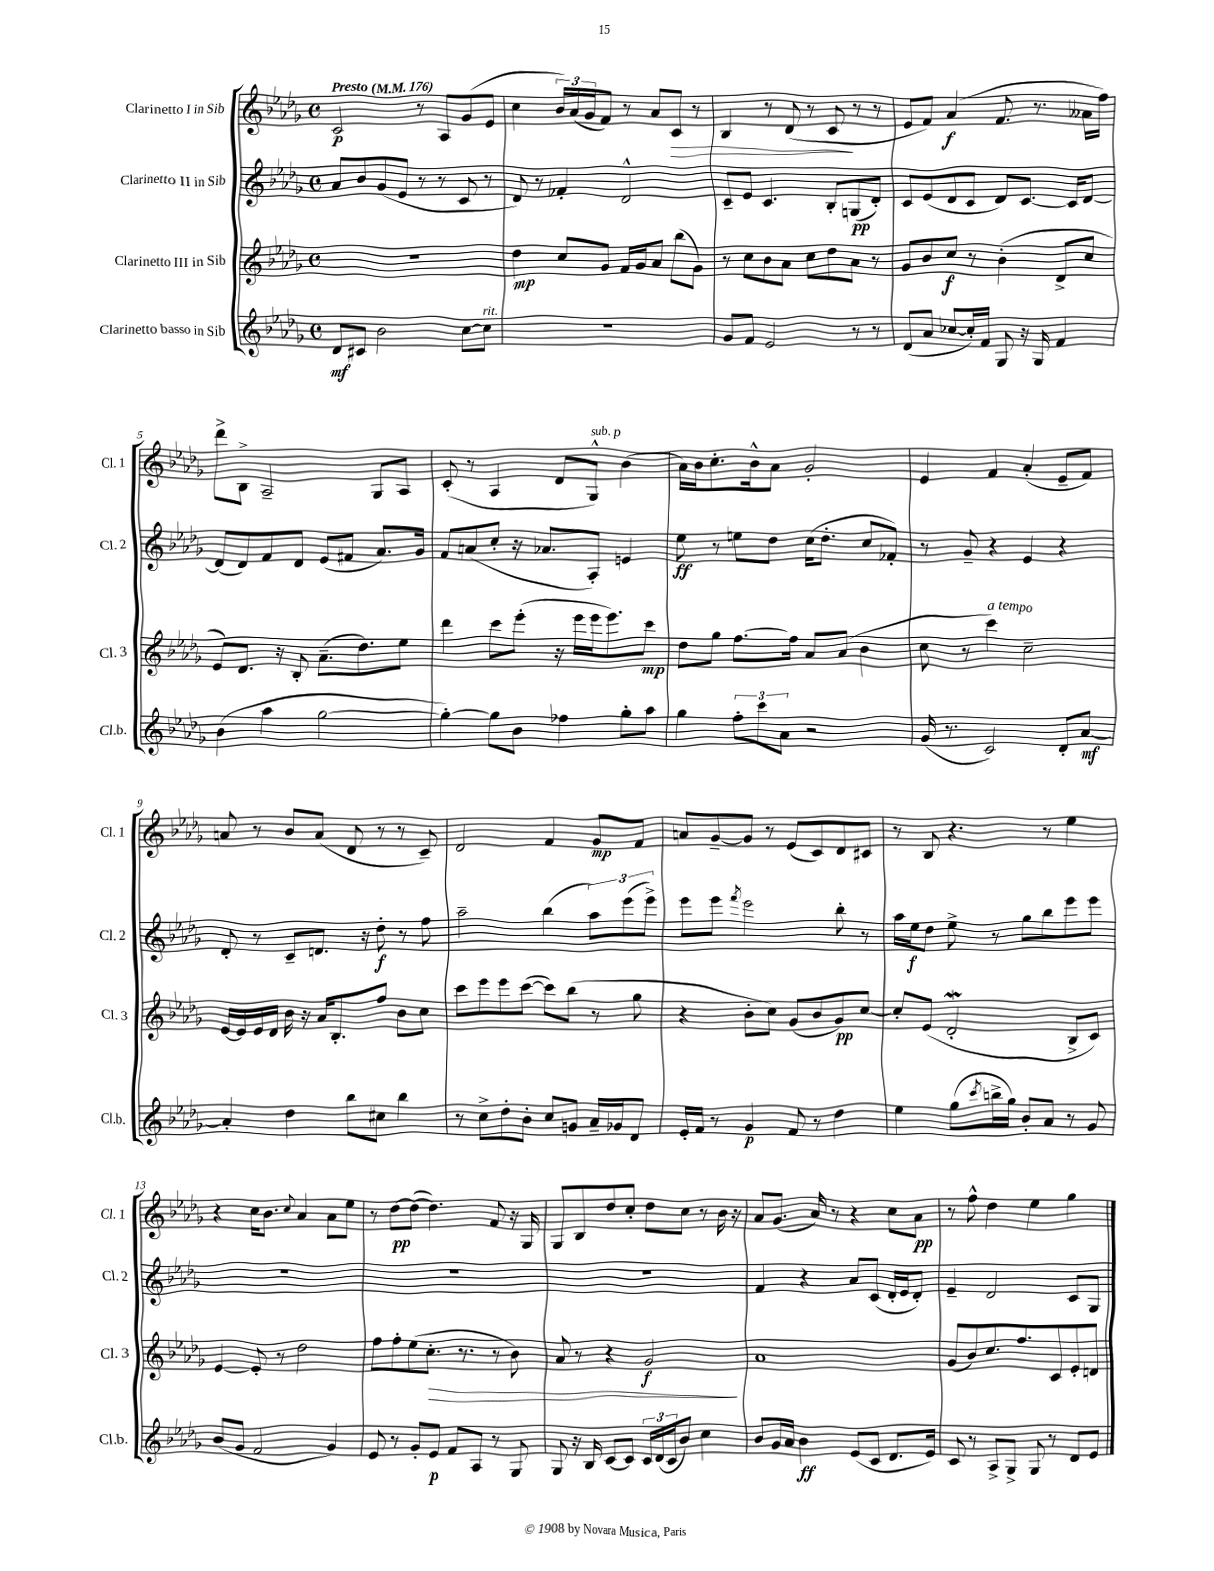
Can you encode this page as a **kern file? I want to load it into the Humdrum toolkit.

**kern	**kern	**kern	**kern
*staff4	*staff3	*staff2	*staff1
*clefG2	*clefG2	*clefG2	*clefG2
*k[b-e-a-d-g-]	*k[b-e-a-d-g-]	*k[b-e-a-d-g-]	*k[b-e-a-d-g-]
*M4/4	*M4/4	*M4/4	*M4/4
*met(c)	*met(c)	*met(c)	*met(c)
*MM176	*MM176	*MM176	*MM176
8d-/L	1r	8a-/L	2c/
8c#/J	.	8b-/	.
2b-\	.	(8g-/	.
.	.	8e-/J	.
.	.	8r	8r
.	.	8r	8A-/L
[8cc\L	.	8c/	(8g-/
8cc\]J	.	8r	8e-/J
=	=	=	=
1r	4dd-\	8d-/)	4cc\
.	.	8r	.
.	8cc/L	4f-'/	24b-/LL)
.	.	.	(24a-/
.	.	.	24g-/J
.	8g-/J	.	8f/J)
.	16f/LL	2d-^^/	8r
.	16g-/J	.	.
.	8a-/J	.	8a-/L
.	(8bb-\L	.	8c/J
.	8g-\J)	.	8r
=	=	=	=
8g-/L	8r	8c~/L	4B-/
8f/J	8cc\L	8e-/J	.
2e-/	8b-\	4.c/	8r
.	8a-\J	.	(8d-/
.	8cc\L	.	8r
.	8dd-\	8B-'/L	8c/
8r	8a-\J	(8G/	8r
8r	8r	8d-'/J)	8r
=	=	=	=
(8d-/L	8g-/L	8c/L	8e-/L
8a-/J	8b-/	(8e-/	8f/J)
[8cc-/L	8cc/J	8d-/	(4a-/
16cc-'/]L)	8r	8c/J	.
16f/JJ	.	.	.
8G-/	(4b-'\	8d-/L)	8.f/
16r	.	[8.c/J	.
16G-/	.	.	8.r
4f/	8d-^/L	.	.
.	.	16c/]LK	.
.	8cc/J	[8d-/J	16a--\LL
.	.	.	16ff\JJ)
=	=	=	=
(4b-\	8e-/L)	(8d-/]L	8ddd-^\L
.	8.d-/J	8d-/)	8B-^\J
4aa-\	.	8f/	2A-~/
.	16r	.	.
.	8B-'/	8d-/J	.
[2gg-\	(8.a-~\L	(8e-/L	.
.	.	8f#/J	.
.	8.dd-\)	.	.
.	.	8.a-/L)	8G-/L
.	8ee-\J	.	8A-/J
.	.	16g-/Jk	.
=	=	=	=
4gg-'\_)	4ddd-\	8f/L	(8c'/
.	.	(8a/	8r
8gg-\]L	8ccc\L	8cc'/J	4A-/
8b-\J	(8eee-'\J	16r	.
.	.	8.a-/L	.
4ff-\	16r	.	8d-/L
.	16eee-\LL	.	.
.	16eee-\J	8A-'/J)	8G-^^/J)
.	8.eee-\)	.	.
8gg-'\L	.	4e/	(4b-\
8aa-\J	8ccc\J	.	.
=	=	=	=
4gg-\	8dd-\L	8ee-\	16a-\LL)
.	.	.	16b-\J
.	8gg-\J	8r	8.cc'\
12ff'\L	[8.ff\L	8ee\L	.
.	.	.	16b-^^\k
12ccc\	.	.	.
.	.	8dd-\J	8a-\J
12a-\J	.	.	.
.	16ff\]Jk	.	.
2r	8a-/L	(16cc\LK	2g-'/
.	.	8.dd-'\J	.
.	(8a-/J	.	.
.	4b-\	8cc/L	.
.	.	8f-'/J)	.
=	=	=	=
(16g-/	8cc\	8r	4e-/
8.r	.	.	.
.	8r	8g-~/	.
2c/)	4ccc\)	4r	4f/
.	2cc~\	4e-/	(4a-'/
8d-'/L	.	4r	8e-~/L
[8a-/J	.	.	8f/J)
=	=	=	=
4a-'/]	[16e-/LL	8d-'/	8a/
.	16e-/]	.	.
.	16e-/	8r	8r
.	16d-/JJ	.	.
4dd-\	16b-\	8c~/L	8b-/L
.	16r	.	.
.	16a-/LK	8.d/J	(8a/J
.	8.B-'/	.	.
8bb-\L	.	.	8d-/
.	.	16r	.
8cc#\J	8ff/J	8dd-'\	8r
4bb-\	8b-\L	8r	8r
.	8cc\J	8ff\	8c~/)
=	=	=	=
8r	8ccc\L	2aa-~\	2d-/
8cc^\L	8eee-\	.	.
8dd-'\	8eee-\	.	.
8b-'\J	([8ccc\J	.	.
8cc/L	8ccc\]L)	(4bb-\	4f/
8g/J	(8bb-\J	.	.
16a-~/LL	8r	12aa-\L)	8g-/L
16g-/J	.	.	.
.	.	(12eee-\	.
8d-/J	8gg-\	.	8f/J
.	.	12eee-^\J)	.
=	=	=	=
16e-'/LL	4r	8eee-\L	8a/L
16f/JJ	.	.	.
8r	.	8eee-\J	[8g-~/
.	.	8qfff/	.
4g-/	8b-'\L	2eee-\	8g-/]J
.	8cc\J)	.	8r
8f/	(8g-/L	.	(8e-/L
8r	8b-/	.	8c/)
4dd-\	8g-/)	8bb-'\	8d-/
.	[8cc/J	8r	8c#/J
=	=	=	=
4ee-\	8cc'/]L	16aa-\LL	8r
.	.	16ee-\J	.
.	(8e-/J	8dd-\J	8B-/
(8gg-\L	2d-'/	8ee-^\	4.r
8qccc/	.	.	.
16bb^\L	.	8r	.
16gg-\JJ)	.	.	.
8b-'/L	.	8gg-\L	.
8a-/J	.	8bb-\	8r
8r	8B-^/L	8eee-\	4ee-\
8g-/	8c/J)	8eee-\J	.
=	=	=	=
(8b-/L	[4e-/	1r	4r
8g-/J	.	.	.
2f/	8e-'/]	.	16cc\LK
.	.	.	8.b-\J
.	8r	.	.
.	.	.	8qqcc/
.	2dd-\	.	4a-/
4g-/)	.	.	8a-\L
.	.	.	8ee-\J
=	=	=	=
8e-/	8ff\L	1r	8r
8r	8ff'\	.	[8dd-\L
8g-'/L	(8ee-\	.	(8dd-\_J
8e-/J	8.cc'\J	.	4.dd-\])
8f/L	.	.	.
.	8.r	.	.
8A-/J	.	.	.
8r	8r	.	8f/
8G-/	8b-\)	.	16r
.	.	.	16G-/
=	=	=	=
8G-/	8a-/	1r	8G-/L
16r	8r	.	8B-/
16B-/	.	.	.
[8c/L	4r	.	8dd-/
8c/]J	.	.	8cc'/J
24c/LL	2g-/	.	8dd-\L
(24d-/	.	.	.
24c/J	.	.	.
8b-/J)	.	.	8cc\J
4cc\	.	.	8r
.	.	.	16b-\
.	.	.	16r
=	=	=	=
8b-/L	1a-	4f/	8a-/L
16g-/L	.	.	(8.g-/J
16a-/JJ	.	.	.
4b-\	.	4r	.
.	.	.	16a-/)
.	.	.	8r
(8e-/L	.	8a-/L	4r
8c/J	.	(8c/J	.
8.d-/L	.	16d-'/LL	8cc\L
.	.	16e-/J	.
.	.	8d-'/J)	8a-\J
16e-/Jk)	.	.	.
=	=	=	=
8c/	(8g-/L	4e-~/	8r
8r	8b-/)	.	8ff^^\
8A-^/L	8.cc/	2d-/	4dd-\
8G-^/J	.	.	.
.	8.ff/	.	.
8G-/	.	.	4ee-\
8r	8c/	.	.
8d-/L	8e-'/	8c/L	4gg-\
8e-/J	8d/J	8G-/J	.
==	==	==	==
*-	*-	*-	*-
